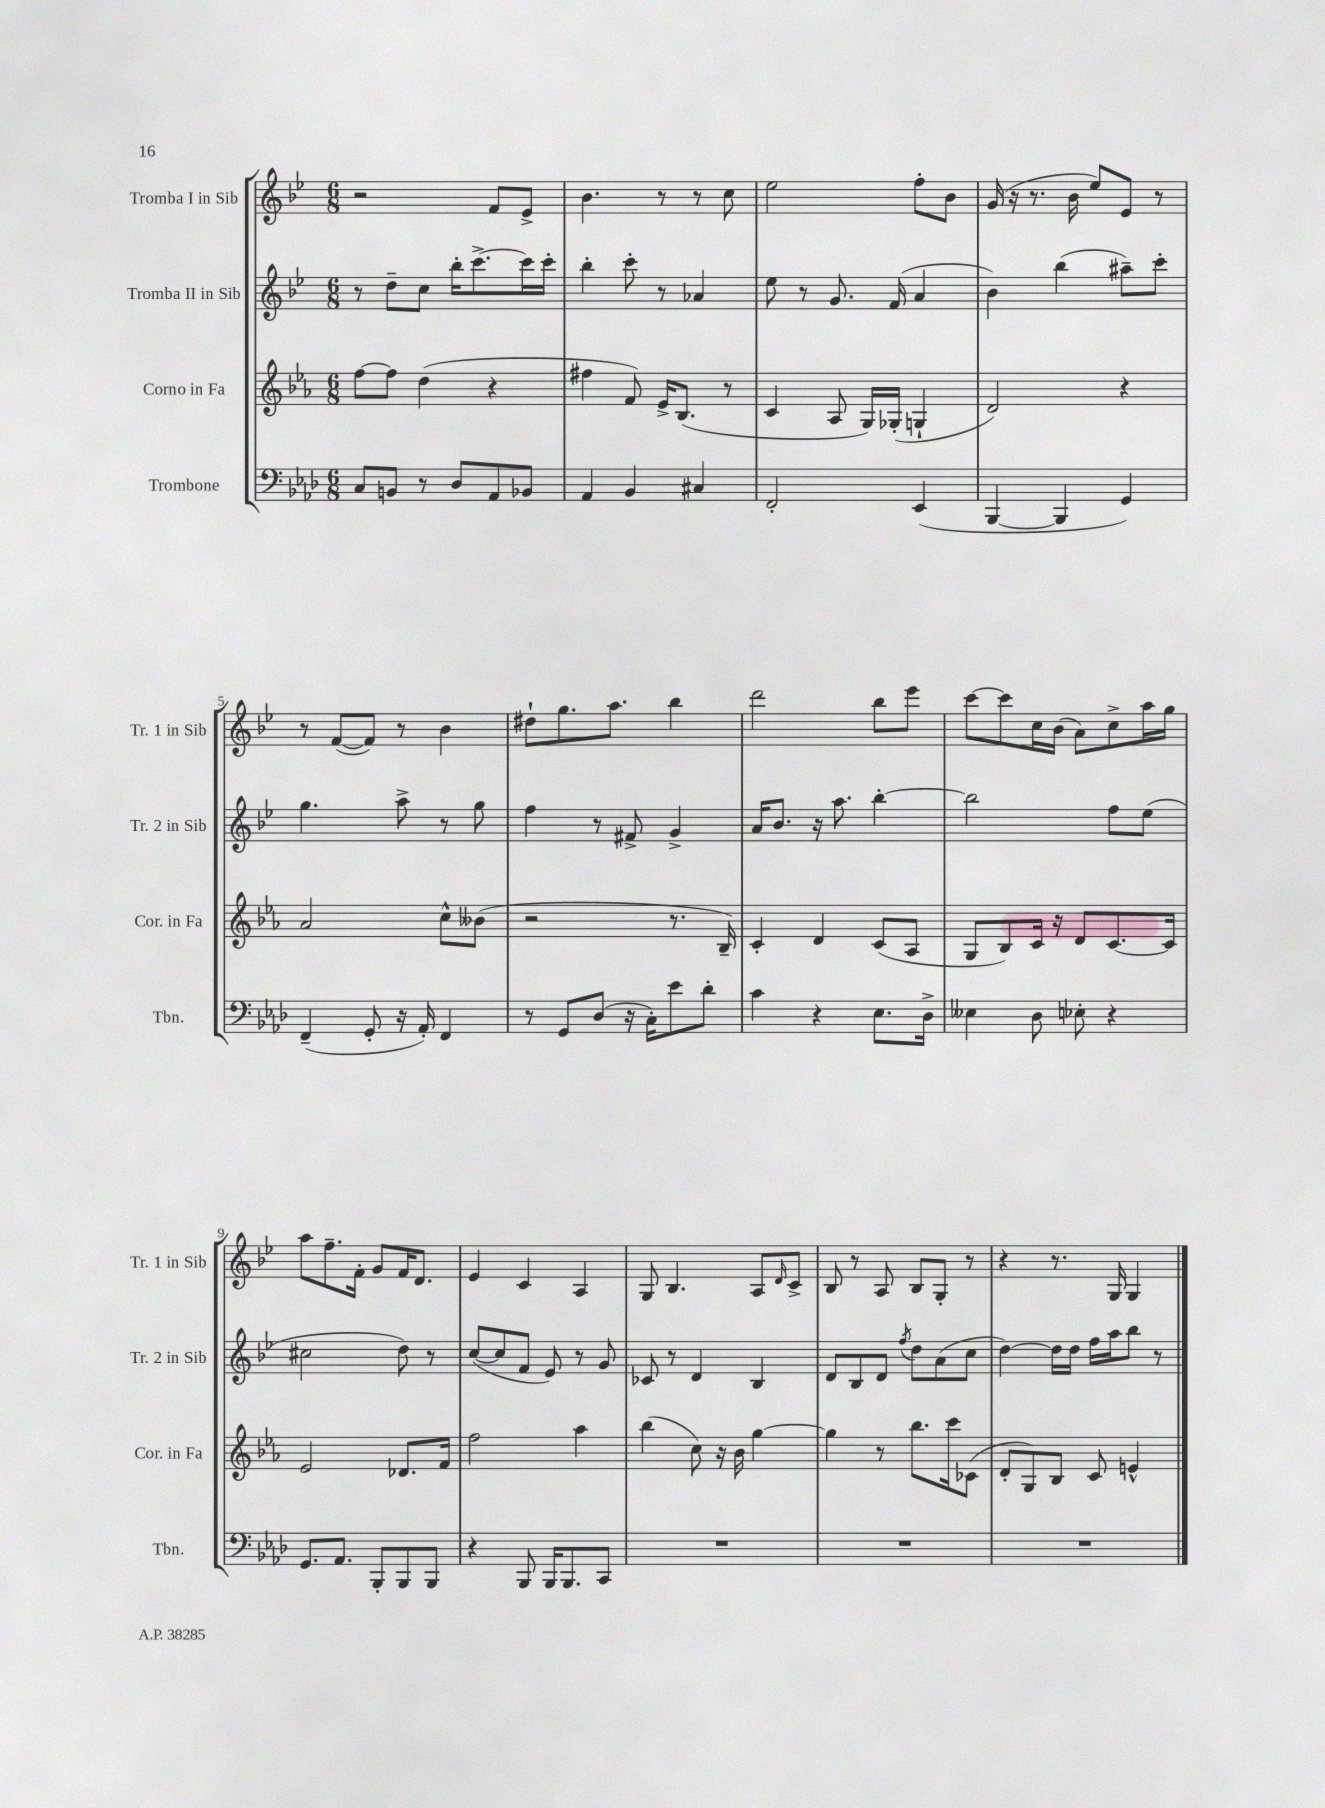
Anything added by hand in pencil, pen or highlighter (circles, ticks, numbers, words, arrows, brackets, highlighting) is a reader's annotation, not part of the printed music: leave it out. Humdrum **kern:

**kern	**kern	**kern	**kern
*staff4	*staff3	*staff2	*staff1
*clefF4	*clefG2	*clefG2	*clefG2
*k[b-e-a-d-]	*k[b-e-a-]	*k[b-e-]	*k[b-e-]
*M6/8	*M6/8	*M6/8	*M6/8
8C	[8ff	8r	2r
8BB	8ff]	8dd~	.
8r	(4dd	8cc	.
8D-	.	16bb-'	.
.	.	[8.ccc^	.
8AA-	4r	.	8f
8BB-	.	16ccc]	8e-^
.	.	16ccc'	.
=	=	=	=
4AA-	4ff#	4bb-'	4.b-
4BB-	8f)	8ccc'	.
.	16e-^	8r	8r
.	(8.B-	.	.
4C#	.	4a-	8r
.	8r	.	8cc
=	=	=	=
2FF'	4c	8ee-	2ee-
.	.	8r	.
.	8A-	8.g	.
.	16G)	.	.
.	(16G-'	(16f	.
(4EE-	4G`	4a	8ff'
.	.	.	8b-
=	=	=	=
[4BBB-	2d)	4b-)	(16g
.	.	.	16r
.	.	.	8.r
4BBB-]	.	(4bb-	.
.	.	.	16b-
.	.	.	8ee-)
4GG)	4r	8aa#~)	8e-
.	.	8ccc'	8r
=	=	=	=
(4FF~	2a-	4.gg	8r
.	.	.	([8f
8GG'	.	.	8f])
16r	.	8aa^	8r
16AA-')	.	.	.
4FF	8cc^^	8r	4b-
.	(8b--	8gg	.
=	=	=	=
8r	2r	4ff	8dd#`
8GG	.	.	8.gg
(8D-	.	8r	.
.	.	.	8.aa
16r	.	8f#^	.
16C')	.	.	.
8e-	8.r	4g^	4bb-
8d-'	.	.	.
.	16B-~)	.	.
=	=	=	=
4c	4c'	16a	2ddd
.	.	8.b-	.
4r	4d	16r	.
.	.	8.aa	.
8.E-	(8c	[4bb-'	8bb-
.	8A-	.	8eee-
16D-^	.	.	.
=	=	=	=
4E--	8G	2bb-]	[8ccc
.	8B-)	.	8ccc]
8D-	16c	.	16cc
.	16r	.	(16b-
8E-'	8d	.	8a)
4r	[8.c	8ff	8cc^
.	.	(8ee-	16aa
.	16c]	.	16gg
=	=	=	=
8.GG	2e-	2cc#	8aa
.	.	.	8.ff~
8.AA-	.	.	.
.	.	.	16f'
8BBB-'	.	.	8g
8BBB-	8.d-	8dd)	16f
.	.	.	8.d
8BBB-	.	8r	.
.	16f	.	.
=	=	=	=
4r	2ff	([8cc	4e-
.	.	8cc]	.
8BBB-	.	8f	4c
16BBB-	.	8e-)	.
8.BBB-	.	.	.
.	4aa-	8r	4A
8CC	.	8g	.
=	=	=	=
2.r	(4bb-	8c-	8G
.	.	8r	4.B-
.	8cc)	4d	.
.	16r	.	.
.	16b-	.	.
.	[4gg	4B-	8A
.	.	.	16qqd
.	.	.	8c^
=	=	=	=
2.r	4gg]	8d	8B-
.	.	8B-	8r
.	8r	8d	8A
.	.	8qff	.
.	8.bb-	8dd	8B-
.	.	(8a	8G'
.	16ccc	.	.
.	(8c-	8cc	8r
=	=	=	=
2.r	8d'	[4dd)	4r
.	8G)	.	.
.	8B-	16dd]	8.r
.	.	16dd	.
.	8c	16ff	.
.	.	16aa	16G
.	4e^^	8bb-	4G
.	.	8r	.
==	==	==	==
*-	*-	*-	*-
